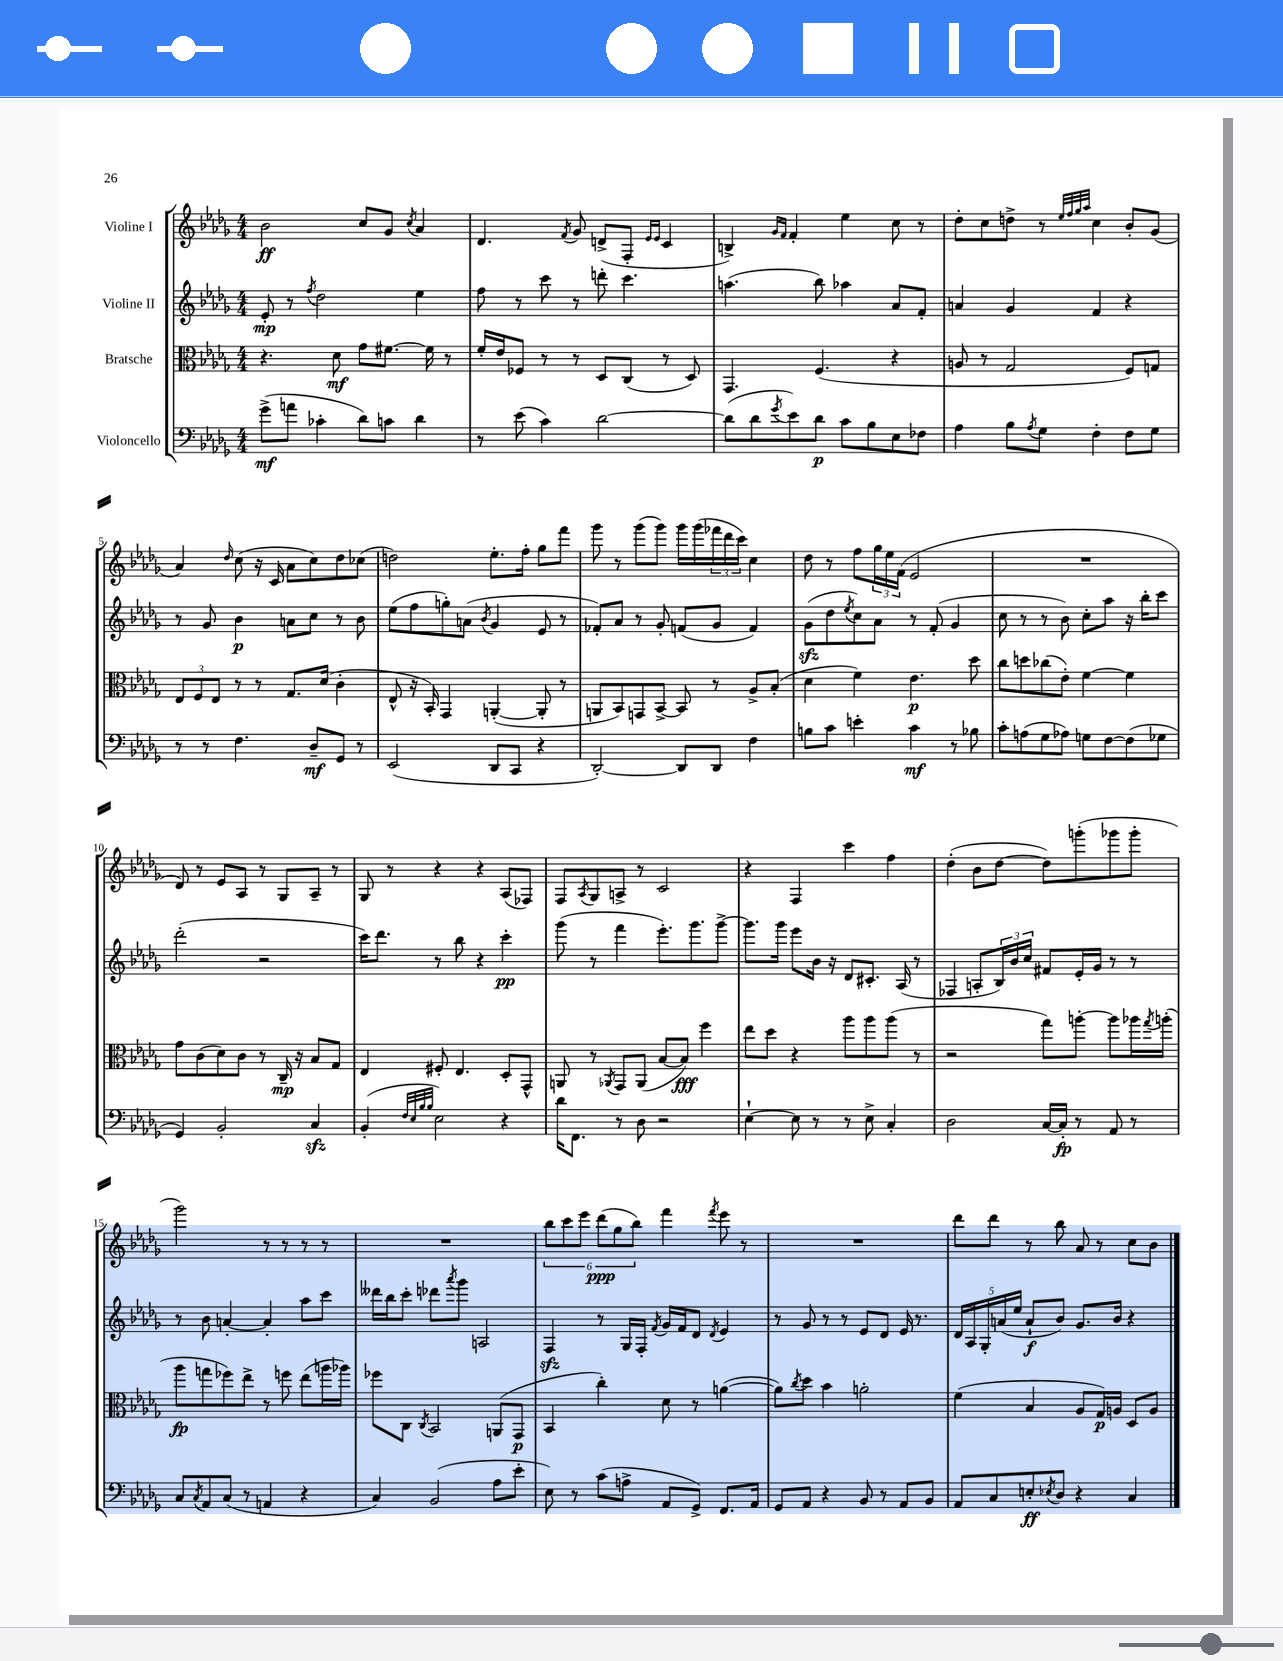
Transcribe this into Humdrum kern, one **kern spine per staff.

**kern	**kern	**kern	**kern
*staff4	*staff3	*staff2	*staff1
*clefF4	*clefC3	*clefG2	*clefG2
*k[b-e-a-d-g-]	*k[b-e-a-d-g-]	*k[b-e-a-d-g-]	*k[b-e-a-d-g-]
*M4/4	*M4/4	*M4/4	*M4/4
(8g-^\L	4.r	8e-'/	2b-\
8a\J	.	8r	.
.	.	8qff/	.
4c-'\	.	2dd-\	.
.	8d-\	.	.
8d-\L)	8g-\L	.	8cc/L
8c\J	[8.f#\J	.	8g-/J
.	.	.	8qcc/
4d-\	.	4ee-\	4a-/
.	16f#\]	.	.
.	8r	.	.
=	=	=	=
8r	16f'/LL	8ff\	4.d-/
.	16e-/J	.	.
(8e-\	8F-/J	8r	.
4c\)	8r	8ccc\	.
.	.	.	8qf/
.	8r	8r	8g-/
[2d-\	8D-/L	8ddd'\	(8d^/L
.	(8C/J	4.ccc\	8F'/J
.	.	.	16qqe-/LL
.	.	.	16qqe-/JJ
.	8r	.	4c/
.	8D-/)	.	.
=	=	=	=
(8d-\]L	4.GG-/	(4.aa\	4B^/)
8d-\	.	.	.
.	.	.	16qqg-/LL
8qg-/	.	.	16qqf/JJ
8e-\)	.	.	4f'/
8d-\J	(4.F/	8bb-\)	.
8c\L	.	4aa-\	4ee-\
8B-\	.	.	.
8E-\	4r	8a-/L	8cc\
8F-\J	.	8f'/J	8r
=	=	=	=
4A-\	8A/	4a/	8dd-'\L
.	8r	.	8cc\
8B-\L	2G-/	4g-/	8dd^\J
8qA-/	.	.	.
8G-\J	.	.	8r
.	.	.	32qqee-/LLL
.	.	.	32qqff/
.	.	.	32qqgg-/
.	.	.	32qqaa-/JJJ
4F'\	.	4f/	4cc\
8F\L	8F/L)	4r	8b-'/L
8G-\J	8G/J	.	(8g-/J
=	=	=	=
8r	12E-/L	8r	4a-/)
.	12F/	.	.
8r	.	8g-/	.
.	12E-/J	.	.
.	.	.	16qqdd-/
4.F\	8r	4b-\	(8cc\
.	8r	.	16r
.	.	.	16c/
.	8.G-/L	8a\L	8a-\L
8D-~/L	.	8cc\J	8cc\)
.	(16d-/Jk	.	.
8GG-/J	4c'\	8r	8dd-\
8r	.	8b-\	(8cc-\J
=	=	=	=
(2EE-/	8E-^^/	(8ee-\L	2dd\)
.	16r	8ff\	.
.	16BB-'/)	.	.
.	4GG-/	8gg'\)	.
.	.	(8a\J	.
.	.	8qb-/	.
8DD-/L	([4AA'/	4g-/	8.ee-'\L
8CC/J	.	.	.
.	.	.	16ff'\Jk
4r	8AA'/]	8e-/	8gg-\L
.	8r	8r	8fff\J
=	=	=	=
[2DD-'/)	8AA/L	8f-'/L)	8ggg-\
.	8BB-/)	8a-/J	8r
.	8GG/	8r	(8ggg-\L
.	[8BB-^/J	8g-'/	8ggg-\J)
8DD-/]L	8BB-/]	(8f/L	16ggg-\LL
.	.	.	(16ggg-\
8DD-/J	8r	8g-/J	24fff-\
.	.	.	24ddd-\
.	.	.	24ccc\JJ)
4F\	8A-^/L	4f/)	4cc\
.	(8B-'/J	.	.
=	=	=	=
8B\L	4d-\	(8g-\L	8dd-\
8c\J	.	8dd-\	8r
.	.	8qee-/	.
4e'\	4f\)	8cc\)	8ff\L
.	.	8a-\J	24gg-\L
.	.	.	24ee-\
.	.	.	(24f\JJ
4c\	4.e-\	8r	2e-/
.	.	(8f'/	.
8r	.	4g-/	.
8B-\	8dd-\	.	.
=	=	=	=
8c'\L	8cc\L	8cc\	1r
(8A\	8dd\	8r	.
8G-\	(8cc-\	8r	.
8A-\J)	8e-'\J)	8b-\)	.
8G\L	[4f\	8cc'\L	.
[8F\	.	8aa-\J	.
(8F\]	4f\]	16r	.
.	.	16bb-'\LK	.
8G-\J	.	8ccc\J	.
=	=	=	=
4GG-/)	8g-\L	(2ddd-'\	8d-/)
.	(8c\	.	8r
2BB-'/	8d-\)	.	8e-/L
.	8c\J	.	8A-/J
.	8r	2r	8r
.	16C~/	.	8G-/L
.	16r	.	.
4C/	8B-/L	.	8A-~/J
.	8G-/J	.	8r
=	=	=	=
(4BB-'/	4E-/	16ccc\LK)	8G-/
.	.	8.ddd-\J	.
.	.	.	8r
32qqF/LLL	.	.	.
32qqE-/	.	.	.
32qqB-/	.	.	.
32qqB-/JJJ	.	.	.
2E-\)	8F#'/	8r	4r
.	4.E-/	8bb-\	.
.	.	4r	4r
4r	8D-'/L	4ccc'\	(8A-/L
.	8GG-^^/J	.	8F-/J)
=	=	=	=
16d-\LK	8AA/	(8ggg-\	8F/L
8.FF\J	.	.	.
.	.	.	8qA-/
.	8r	8r	8G-/
.	8qAA-/	.	.
8r	8GG-/L	4fff\	8A^/J
8D-\	(8AA-/J	.	8r
2r	[8B-/L	8.eee-'\L)	2c/
.	8B-/]J)	.	.
.	.	8.ggg-\	.
.	4ff\	.	.
.	.	[8ggg-^\J	.
=	=	=	=
[4E-`\	8ee-\L	8.ggg-\]L	4r
.	8dd-\J	.	.
.	.	16ggg-\Jk	.
8E-\]	4r	8eee-\L	4F/
8r	.	16b-\Jk	.
.	.	16r	.
8r	8aa-\L	8d-/L	4ccc\
8E-^\	8aa-\	8.c#'/J	.
4C'/	(8aa-\J	.	4ff\
.	.	(16A-/	.
.	8r	8r	.
=	=	=	=
2D-\	2r	4F-/	(4dd-'\
.	.	8A'/L	8b-\L
.	.	24B-/L)	[8dd-\J
.	.	24b-/	.
.	.	24cc/JJ	.
[16C/LL	8gg-\L)	8f#/L	8dd-\]L)
16C'/]JJ	.	.	.
8r	[8aa'\J	16e-'/L	(8ggg'\
.	.	16g-/JJ	.
8AA-/	8aa\]L	8r	8ggg-\
8r	16aa-\L	8r	8ggg-'\J
.	8qgg-/	.	.
.	(16aa'\JJ	.	.
=	=	=	=
8C/L	8aa-\L	8r	2ggg-\)
8qC/	.	.	.
8AA-/	8gg\	8b-\	.
(8C/J	8ff-\)	[4a'/	.
8r	8ee-^\J	.	.
4AA/	8r	4a'/]	8r
.	8ff\	.	8r
4r	(8ee-\L	8aa-\L	8r
.	16aa\L	8ccc\J	8r
.	16aa-\JJ)	.	.
=	=	=	=
4C/)	8ff-\L	16ddd--\LL	1r
.	.	16bb-\J	.
.	8C\J	8ccc'\J	.
.	8qC/	.	.
(2BB-/	2BB-/	8ddd-\L	.
.	.	8qaaa-/	.
.	.	8ggg-\J	.
.	.	2A/	.
8A-\L	(8AA/L	.	.
8e-'\J	8GG-/J	.	.
=	=	=	=
8E-\)	4BB-/	4F/	12bb-\L
.	.	.	12ccc\
8r	.	.	.
.	.	.	12eee-\J
(8c\L	4cc'\)	8r	(12ddd-\L
.	.	.	12gg-\
8A^\J	.	16G-/LL	.
.	.	.	12bb-\J)
.	.	16F'/JJ	.
.	.	8qf/	.
8AA-/L	8d-\	16g-/LL	4fff\
.	.	16f/J	.
8GG-^/J)	8r	8d-/J	.
.	.	8qd-/	8qfff/
8.FF/L	([4a\	4e-/	8eee-\
.	.	.	8r
16AA-/Jk	.	.	.
=	=	=	=
8GG-/L	8a\]L)	8r	1r
.	8qcc/	.	.
8AA-/J	8dd-\J	8g-/	.
4r	4b-\	8r	.
.	.	8r	.
8BB-/	2a'\	8e-/L	.
8r	.	8d-/J	.
8AA-/L	.	16e-/	.
.	.	8.r	.
8BB-/J	.	.	.
=	=	=	=
8AA-/L	(4f\	20d-/LL	8ddd-\L
.	.	20A-/	.
.	.	20G-'/	.
8C/	.	.	8ddd-\J
.	.	(20a/	.
.	.	20ee-/JJ	.
8E'/	4B-/	8a`/L	8r
8qE-/	.	.	.
8D-/J	.	8b-/J)	8bb-\
4r	8A-/L	8.g-/L	8a-/
.	16G-/L)	.	8r
.	16A/JJ	16b-/Jk	.
4C/	8D-/L	4r	8cc\L
.	8A/J	.	8b-\J
==	==	==	==
*-	*-	*-	*-
